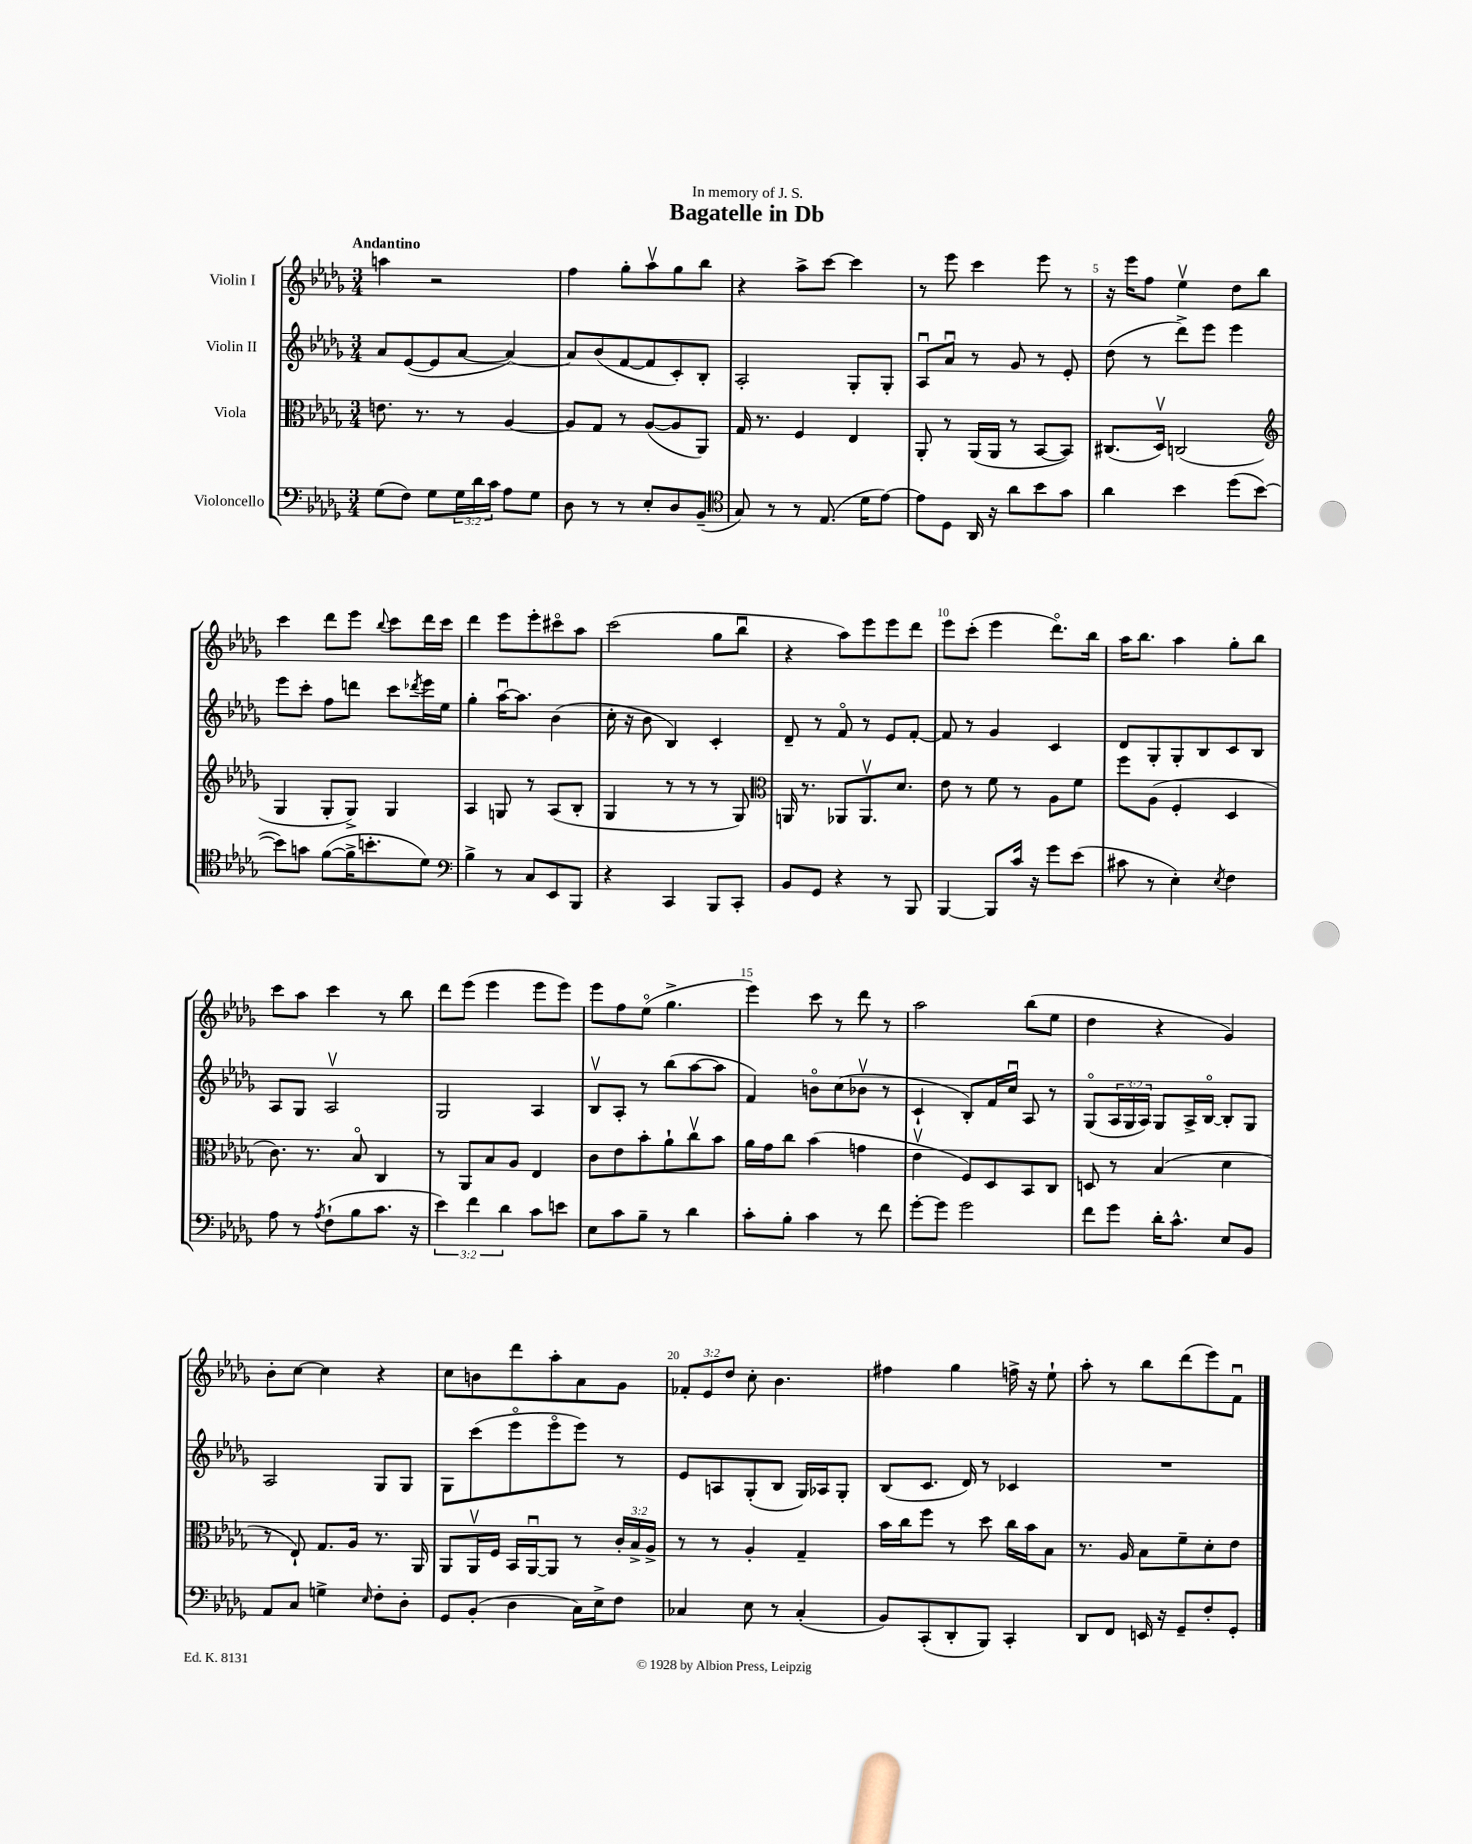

**kern	**kern	**kern	**kern
*staff4	*staff3	*staff2	*staff1
*clefF4	*clefC3	*clefG2	*clefG2
*k[b-e-a-d-g-]	*k[b-e-a-d-g-]	*k[b-e-a-d-g-]	*k[b-e-a-d-g-]
*M3/4	*M3/4	*M3/4	*M3/4
(8G-\L	8.e\	8a-/L	4aa\
8F\J)	.	([8e-/	.
.	8.r	.	.
8G-\L	.	8e-/]	2r
24G-\L	8r	[8a-/J	.
24d-\	.	.	.
24c\JJ	.	.	.
8A-\L	[4A-/	4a-/_)	.
8G-\J	.	.	.
=	=	=	=
8D-\	8A-/]L	8a-/]L	4ff\
8r	8G-/J	(8b-/	.
8r	8r	[8f/	8gg-'\L
8E-'/L	([8A-/L	8f/]	8aa-v\
8D-/	8A-/]	8c'/)	8gg-\
(8BB-~/J	8AA-/J)	8B-'/J	8bb-\J
=	=	=	=
*clefC4	*	*	*
8G-/)	16G-/	2A-'/	4r
.	8.r	.	.
8r	.	.	.
8r	4F/	.	8aa-^\L
(8.E-/	.	.	[8ccc\J
.	4E-/	8G-'/L	4ccc\]
16d-\LK	.	.	.
[8e-\J)	.	8G-'/J	.
=	=	=	=
8e-\]L	8AA-'/	8A-u/L	8r
8D-\J	8r	8a-u/J	8eee-\
16AA-/	(16AA-/LL	8r	4ccc\
16r	16AA-/JJ	.	.
8a-\L	8r	8g-/	.
8b-\	[8BB-/L	8r	8eee-\
8g-\J	8BB-/]J)	8e-'/	8r
=	=	=	=
4a-\	(8.C#/L	(8dd-\	16r
.	.	.	16eee-\LK
.	.	8r	8ff\J
.	16D-v/Jk)	.	.
4b-\	(2C/	8ddd-^\L)	4ee-v\
.	.	8eee-\J	.
(8dd-\L	.	4eee-\	8dd-\L
[8b-\J	.	.	8bb-\J
=	=	=	=
*	*clefG2	*	*
8b-\]L)	4G-/	8eee-\L	4ccc\
8g\J	.	8ccc'\J	.
([8f\L	8G-'/L	8ff\L	8ddd-\L
16f^\]K	8G-^/J)	8ddd\J	8eee-\J
8.b'\	.	.	.
.	.	.	8qqbb-/
.	4G-/	8ccc\L	8ccc\L
.	.	8qddd-/	.
8d-\J)	.	16eee-\L	16ddd-\L
.	.	16ee-\JJ	16ccc\JJ
=	=	=	=
*clefF4	*	*	*
4B-^\	4A-/	4gg-'\	4ddd-\
8r	8G/	[16aa-u\LK	8eee-\L
.	.	8.aa-\]J	.
8C/L	8r	.	8eee-'\
8EE-/	(8A-/L	(4b-\	8ccc#o\
8BBB-/J	8B-'/J	.	8aa-\J
=	=	=	=
4r	4G-/	16cc'\	(2ccc\
.	.	16r	.
.	.	8b-\	.
4CC/	8r	4B-/)	.
.	8r	.	.
8BBB-/L	8r	4c'/	8gg-\L
8CC'/J	8G-/)	.	8bb-u\J
=	=	=	=
*	*clefC3	*	*
8BB-/L	16AA/	8d-~/	4r
.	8.r	.	.
8GG-/J	.	8r	.
4r	8AA-/L	8fo/	8aa-\L)
.	8.AA-v/	8r	8eee-\
8r	.	8e-/L	8eee-\
.	8.d-/J	.	.
8BBB-/	.	[8f'/J	8ddd-\J
=	=	=	=
[4BBB-/	8e-\	8f/]	8eee-\L
.	8r	8r	(8ccc'\J
8BBB-/]L	8f\	4g-/	4eee-\
16c/Jk	8r	.	.
16r	.	.	.
8g-\L	8A-\L	4c/	8.ddd-o\L)
(8e-\J	8f\J	.	.
.	.	.	16bb-\Jk
=	=	=	=
8c#\	8ff\L	8d-/L	16aa-\LK
.	.	.	8.bb-\J
8r	(8A-\J	8G-'/	.
4E-'\)	4F'/	8G-'/	4aa-\
.	.	8B-/	.
8qE-/	.	.	.
4F\	4D-/	8c/	8gg-'\L
.	.	8B-/J	8bb-\J
=	=	=	=
8A-\	8.c\)	8A-/L	8ccc\L
8r	.	8G-/J	8aa-\J
.	8.r	.	.
8qA-/	.	.	.
(8F`\L	.	2A-v/	4ccc\
8B-\	8B-o/	.	.
8.c\J	4C/	.	8r
.	.	.	8bb-\
16r	.	.	.
=	=	=	=
6e-\)	8r	2G-/	8ddd-\L
.	8AA-/L	.	(8eee-\J
6f\	.	.	.
.	8B-/	.	4eee-\
6d-\	.	.	.
.	8A-/J	.	.
8c\L	4E-/	4A-/	8eee-\L
8e\J	.	.	8eee-\J)
=	=	=	=
8E-\L	8c\L	8B-v/L	8eee-\L
8c\	8e-\	8A-'/J	8ff\
8B-~\J	8b-'\	8r	(8ee-o\J
8r	8a-`\	(8bb-\L	4.gg-^\
4d-\	8ccv\	[8aa-\	.
.	8b-\J	8aa-\]J	.
=	=	=	=
8c'\L	16a-\LL	4f/)	4eee-\)
.	16g-\J	.	.
8B-'\J	8cc\J	.	.
4c\	(4b-\	8bo\L	8ccc\
.	.	(8cc\	8r
8r	4g\	8b-v\J	8ddd-\
8f\	.	8r	8r
=	=	=	=
[8g-'\L	4e-v\	4c`/	2aa-\
8g-\]J	.	.	.
2g-\	8F/L)	8B-'/L)	.
.	8D-/	16f/L	.
.	.	16ccu/JJ	.
.	8BB-/	8A-/	(8bb-\L
.	8C/J	8r	8ee-\J
=	=	=	=
8f\L	8D/	(8G-o/L	4dd-\
8g-\J	8r	24A-/L	.
.	.	24G-/	.
.	.	24A-/JJ)	.
16d-'\LK	(4B-/	8G-/L	4r
8.c^^\J	.	.	.
.	.	16A-^/L	.
.	.	[16B-o/JJ	.
8E-/L	4d-\	8B-'/]L	4g-/)
8BB-/J	.	8G-/J	.
=	=	=	=
8AA-/L	8r	2A-/	8b-'\L
8C/J	8E-`/)	.	[8cc\J
4G^\	8.G-/L	.	4cc\]
.	16A-/Jk	.	.
16qqE-/	.	.	.
8F'\L	8.r	8G-/L	4r
8D-'\J	.	8G-/J	.
.	16AA-/	.	.
=	=	=	=
8GG-/L	8AA-/L	8G-\L	8cc\L
(8BB-'/J	16AA-v/L	(8ccc\	8b\
.	16F/JJ	.	.
4D-\	16BB-/LL	8eee-o\	8ddd-\
.	[16AA-u/J	.	.
.	8AA-/]J	8eee-o\	8aa-'\
16C\LL)	8r	8eee-\J)	8a-\
16E-^\J	.	.	.
8F\J	24c'/LL	8r	8g-\J
.	24B-^/	.	.
.	24A-^/JJ	.	.
=	=	=	=
4C-/	8r	8e-/L	12f-'/L
.	.	.	12e-/
.	8r	8A/	.
.	.	.	12dd-/J
8E-\	4A-'/	(8G-'/	8cc'\
8r	.	8B-/J	4.b-\
(4C-'/	4G-~/	16G-/LL)	.
.	.	16A-/J	.
.	.	8G-'/J	.
=	=	=	=
8BB-/L)	16b-\LL	(8B-/L	4ff#\
.	16cc\J	.	.
(8CC'/	8ff\J	8.c/J	.
8DD-'/	8r	.	4gg-\
.	.	16d-/)	.
8BBB-/J)	8dd-\	8r	.
4CC'/	16cc\LL	4c-/	16ff^\
.	16b-\J	.	16r
.	8B-\J	.	8ee-`\
=	=	=	=
8DD-/L	8.r	2.r	8aa-'\
8FF/J	.	.	8r
.	16A-/	.	.
16EE/	8B-\L	.	8bb-\L
16r	.	.	.
8GG-~/L	8f~\	.	(8ddd-\
8F'/	8d-'\	.	8eee-\)
8GG-'/J	8e-\J	.	8fu\J
==	==	==	==
*-	*-	*-	*-
